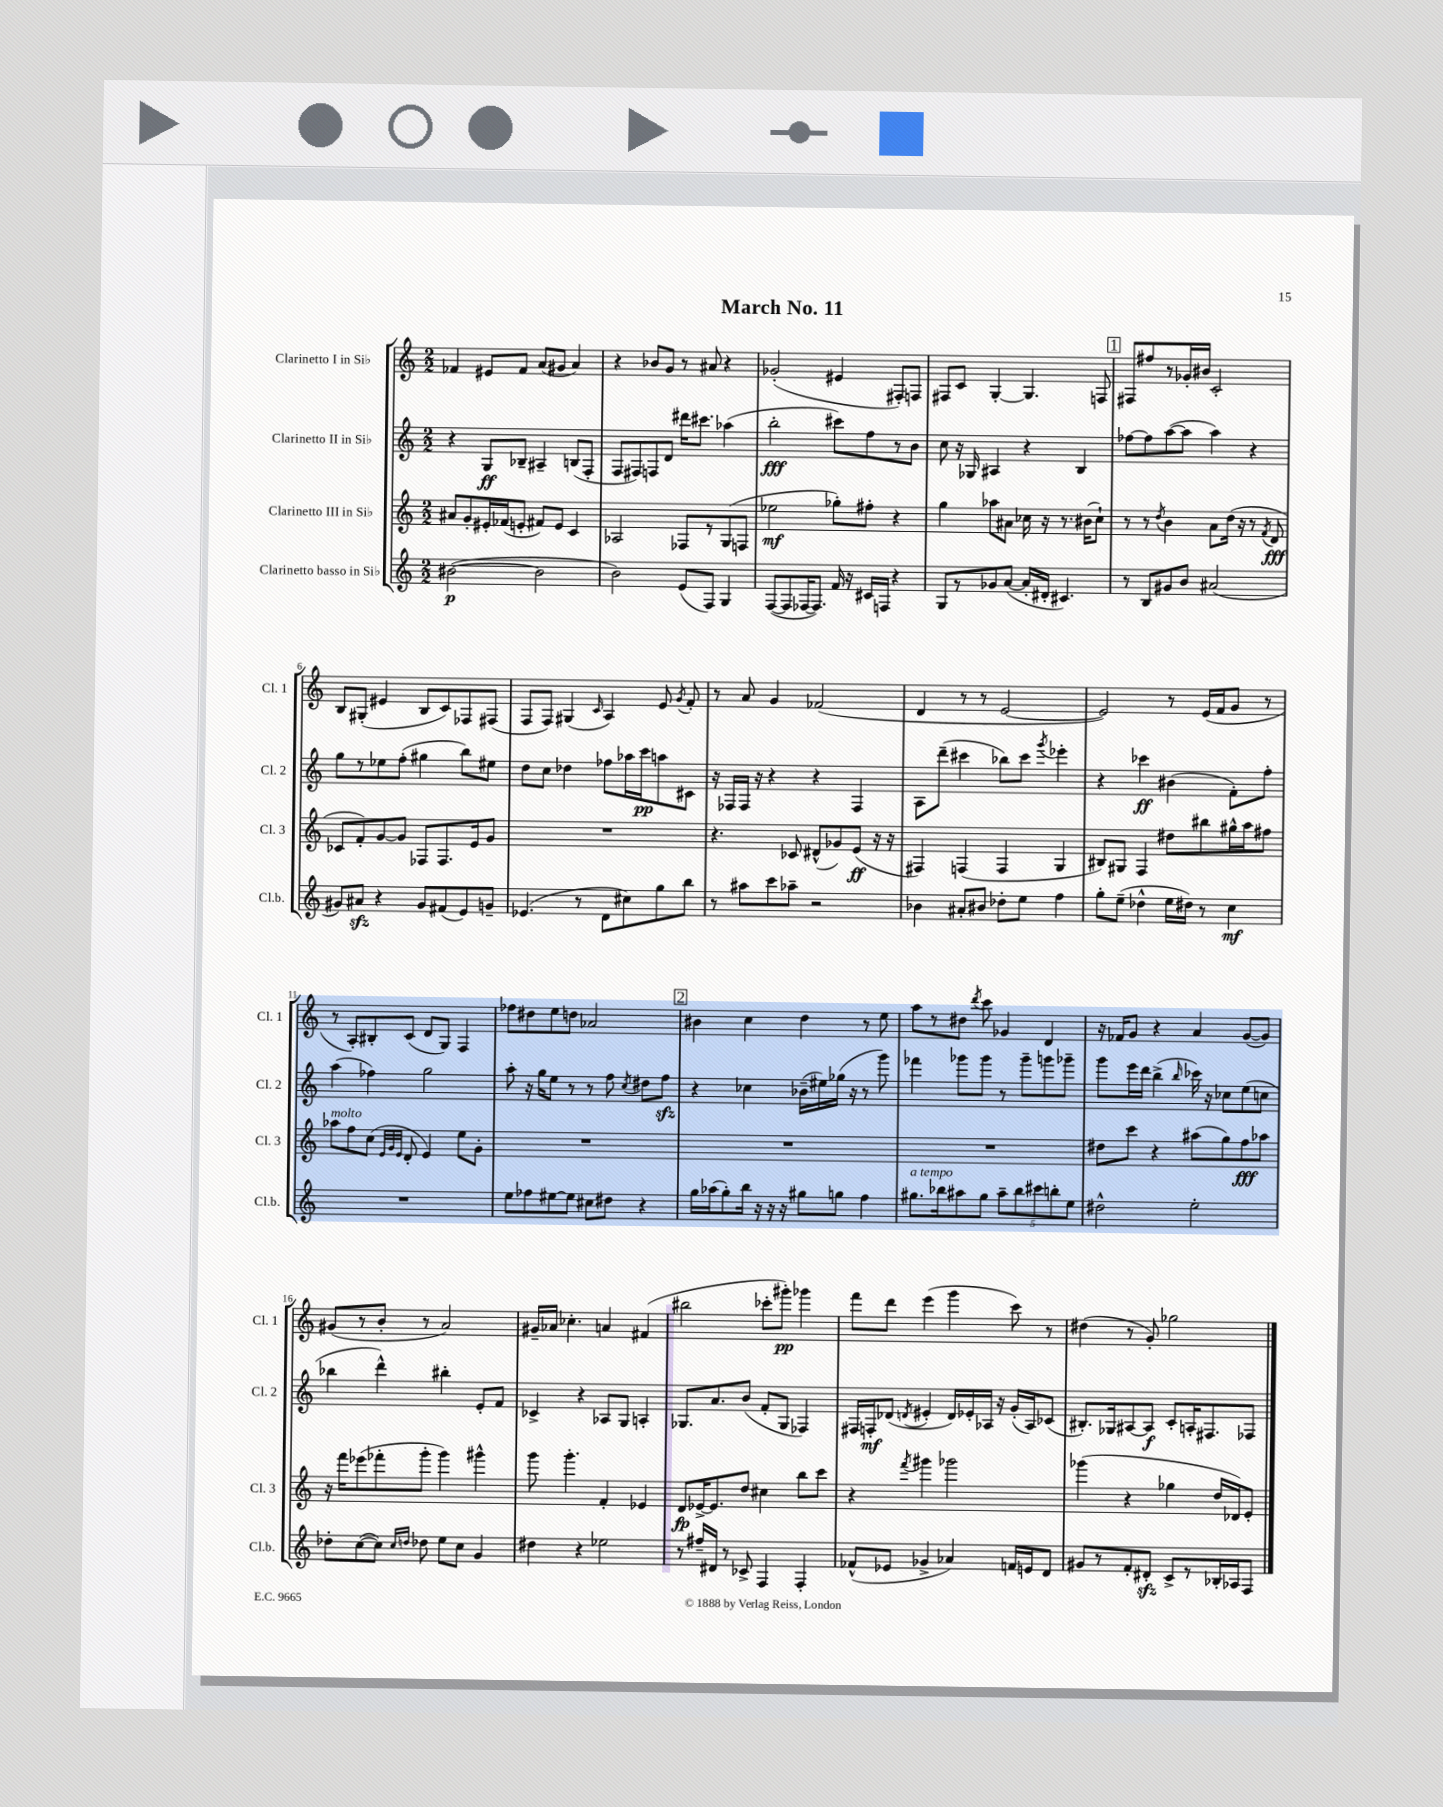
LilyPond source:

\header { title = "March No. 11" }
<<
\new StaffGroup <<
\new Staff = "s0" \with { instrumentName = "Clarinetto I in Sib" shortInstrumentName = "Cl. 1" } {
    \clef treble \key c \major \numericTimeSignature \time 2/2
    \autoBeamOff fes'4 eis'8[ fes'8] a'8[( gis'8] a'4) |
    r4 bes'8[ g'8] r8 ais'8 r4 |
    ges'2-.( eis'4 fis8[-.) f8] |
    fis8[ c'8] g4~-. g4. f8 |
    \mark \markup { \box "1" } fis8[ fis''8 r8 ges'16-. bis'16] c'2-. |
    b8[ gis8]-.( eis'4 b8[ c'8) fes8 fis8]( |
    f8[ f8]) gis4( \grace { c'16 } a4) e'8 \acciaccatura { g'8 } f'8-. |
    r8 a'8 g'4 fes'2( |
    d'4 r8 r8 e'2~ |
    e'2) r8 e'16[( f'16 g'8] r8 |
    r8 a8[-.) bis8-. c'8]( d'8[ g8]) f4 |
    fes''8[ dis''8 e''8 d''8] aes'2 |
    \mark \markup { \box "2" } bis'4 c''4 d''4 r8 e''8 |
    a''8[ r8 dis''8] \acciaccatura { d'''8 } c'''8 ges'4 d'4 |
    r16 fes'16[ g'8] r4 a'4 g'8[~( g'8]) |
    gis'8[( r8 b'8]-. r8 a'2) |
    gis'16[-- aes'16] ces''4.-. a'4 fis'4( |
    bis''2 ces'''8[-. gis'''8]-.\pp) ges'''4 |
    f'''8[ d'''8] e'''4( g'''4 c'''8) r8 |
    dis''4( r8 g'8-.) ges''2 \bar "|." |
}
\new Staff = "s1" \with { instrumentName = "Clarinetto II in Sib" shortInstrumentName = "Cl. 2" } {
    \clef treble \key c \major \numericTimeSignature \time 2/2
    \autoBeamOff r4 g8[\ff bes8]-- ais4-- b8[( f8]-. |
    f8[ fis8) f8 d'8] dis'''16[ cis'''8.] aes''4( |
    b''2-.\fff cis'''8[) f''8 r8 b'8] |
    c''8 r16 ges16 ais4 r4 b4 |
    \mark \markup { \box "1" } fes''8[~ fes''8 a''8~( a''8] a''4) r4 |
    g''8[ r8 ees''8 f''8]-.( gis''4 b''8[) eis''8] |
    d''8[ c''8] des''4 fes''8[ aes''16 c'''16\pp a''8 cis'8] |
    r16 fes16[ fes16] r16 r4 r4 fes4 |
    a8[ d'''8]--( cis'''4 bes''8[) cis'''8] \acciaccatura { g'''8 } ees'''4-. |
    r4 ces'''4\ff bis'4( f'8[-.) f''8]-. |
    a''4( fes''4) g''2 |
    a''8-. r16 g''16[ e''8] r8 r8 f''8 \acciaccatura { c''8 } dis''8[ f''8]\sfz |
    \mark \markup { \box "2" } r4 ces''4 bes'16[--( eis''16) ges''16]( r16 r8 g'''8) |
    fes'''4 ges'''8[ ges'''8] r8 ges'''8[-- g'''8 ges'''8]-- |
    g'''8[ e'''16 d'''16] b''4->( \grace { b''16 } ces'''16) r16 ces''8[ e''8( c''8] |
    bes''4 d'''4-^) bis''4-. e'8[-. f'8] |
    ces'4-> r4 aes8[ g8] a4-. |
    ges8.[ a'8. b'8]( f'8[-. ges8] fes4) |
    fis16[ f16-.\mf des'8]( \acciaccatura { d'8 } eis'4-. d'16[) ees'16-. aes16] r16 g'16[-.( aes16) ces'8]( |
    bis8.[-.) ges16 ais8~ ais8]\f c'8[-. a16-. fis8. fes8] \bar "|." |
}
\new Staff = "s2" \with { instrumentName = "Clarinetto III in Sib" shortInstrumentName = "Cl. 3" } {
    \clef treble \key c \major \numericTimeSignature \time 2/2
    \autoBeamOff ais'8[ g'8-. eis'16-. fes'16( e'8]-. fis'8[) e'8] c'4 |
    aes2 fes8[ r8 g8( f8] |
    ees''2\mf ges''8[-.) fis''8]-. r4 |
    g''4 aes''8[ ais'8] ces''16 r16 r8. bis'16[( ces''8]-!) |
    \mark \markup { \box "1" } r8 r8 \acciaccatura { d''8 } b'4 a'8[ d''16]( r16 r8 \acciaccatura { f'8 } d'8\fff |
    ces'8[ f'8-.) g'8~ g'8] fes8[ fes8. e'16 g'8] |
    R1 |
    r4. ces'8 dis'8[-^( ges'8) e'8]\ff( r16 r16 |
    fis4) f4( f4 g4 |
    bis8[) gis8] f4 dis''8[ bis''8 gis''16-^ a''16 fis''8] |
    aes''8[^\markup { \italic "molto" } f''8 c''8]( \grace { e'32[ g'32 e'32] } d'8-. e'4) e''8[ g'8]-. |
    R1 |
    \mark \markup { \box "2" } R1 |
    R1 |
    dis''8[ c'''8] r4 ais''8[( g''8) f''8\fff aes''8] |
    r16 f'''16[ ees'''8( fes'''8-. g'''8]-. g'''4) gis'''4-^ |
    g'''8 g'''4.-. f'4-. ees'4 |
    d'8[\fp ees'16~-> ees'8. d''8] cis''4 b''8[ c'''8] |
    r4 \acciaccatura { f'''8 } gis'''4 ges'''2 |
    ges'''4( r4 ges''4 d''16[ des'16) e'8]-. \bar "|." |
}
\new Staff = "s3" \with { instrumentName = "Clarinetto basso in Sib" shortInstrumentName = "Cl.b." } {
    \clef treble \key c \major \numericTimeSignature \time 2/2
    \autoBeamOff bis'2~\p( bis'2 |
    b'2) e'8[( f8]) g4 |
    f8[~( f8 fes16~ fes8.]) f'16 r16 cis'16[ f16] r4 |
    g8[ r8 ges'8 a'8]~( a'16[-. dis'16]-. cis'4.) |
    \mark \markup { \box "1" } r8 b8[ gis'8 b'8] ais'2( |
    gis'8[) ais'8]\sfz r4 gis'8[ fis'8( e'8) g'8]-- |
    ees'4.( r8 d'8[ cis''8) g''8 b''8] |
    r8 ais''8[ c'''8 aes''8]-- r2 |
    bes'4 ais'8[-. bis'8] des''8[-. e''8] f''4 |
    g''8[-. e''8]--( des''4-^ e''16[ dis''16]) r8 c''4\mf |
    R1 |
    e''8[ fes''8 eis''8~ eis''8] cis''8[ dis''8] r4 |
    \mark \markup { \box "2" } g''16[ aes''16( g''8-.) b''16] r16 r16 r16 gis''8[ g''8] f''4 |
    gis''8.[^\markup { \italic "a tempo" } bes''16 ais''8 gis''8] \tuplet 5/4 { ais''8[-- bes''8 cis'''8 b''8-. e''8] } |
    dis''2-^ e''2-. |
    des''8[-. c''8~( c''8]) \grace { c''16[ d''16] } des''8 e''8[ c''8] g'4 |
    dis''4 r4 ees''2 |
    r8 fis''16[-- dis'16] r8 ces'8-> f4 f4-. |
    fes'8[-^( ees'8] ges'4-> aes'4) f'16[ e'16 d'8] |
    gis'8[ r8 f'8-. dis'8]-.\sfz c'8[-> r8 bes16-. aes16 f8] \bar "|." |
}
>>
>>
